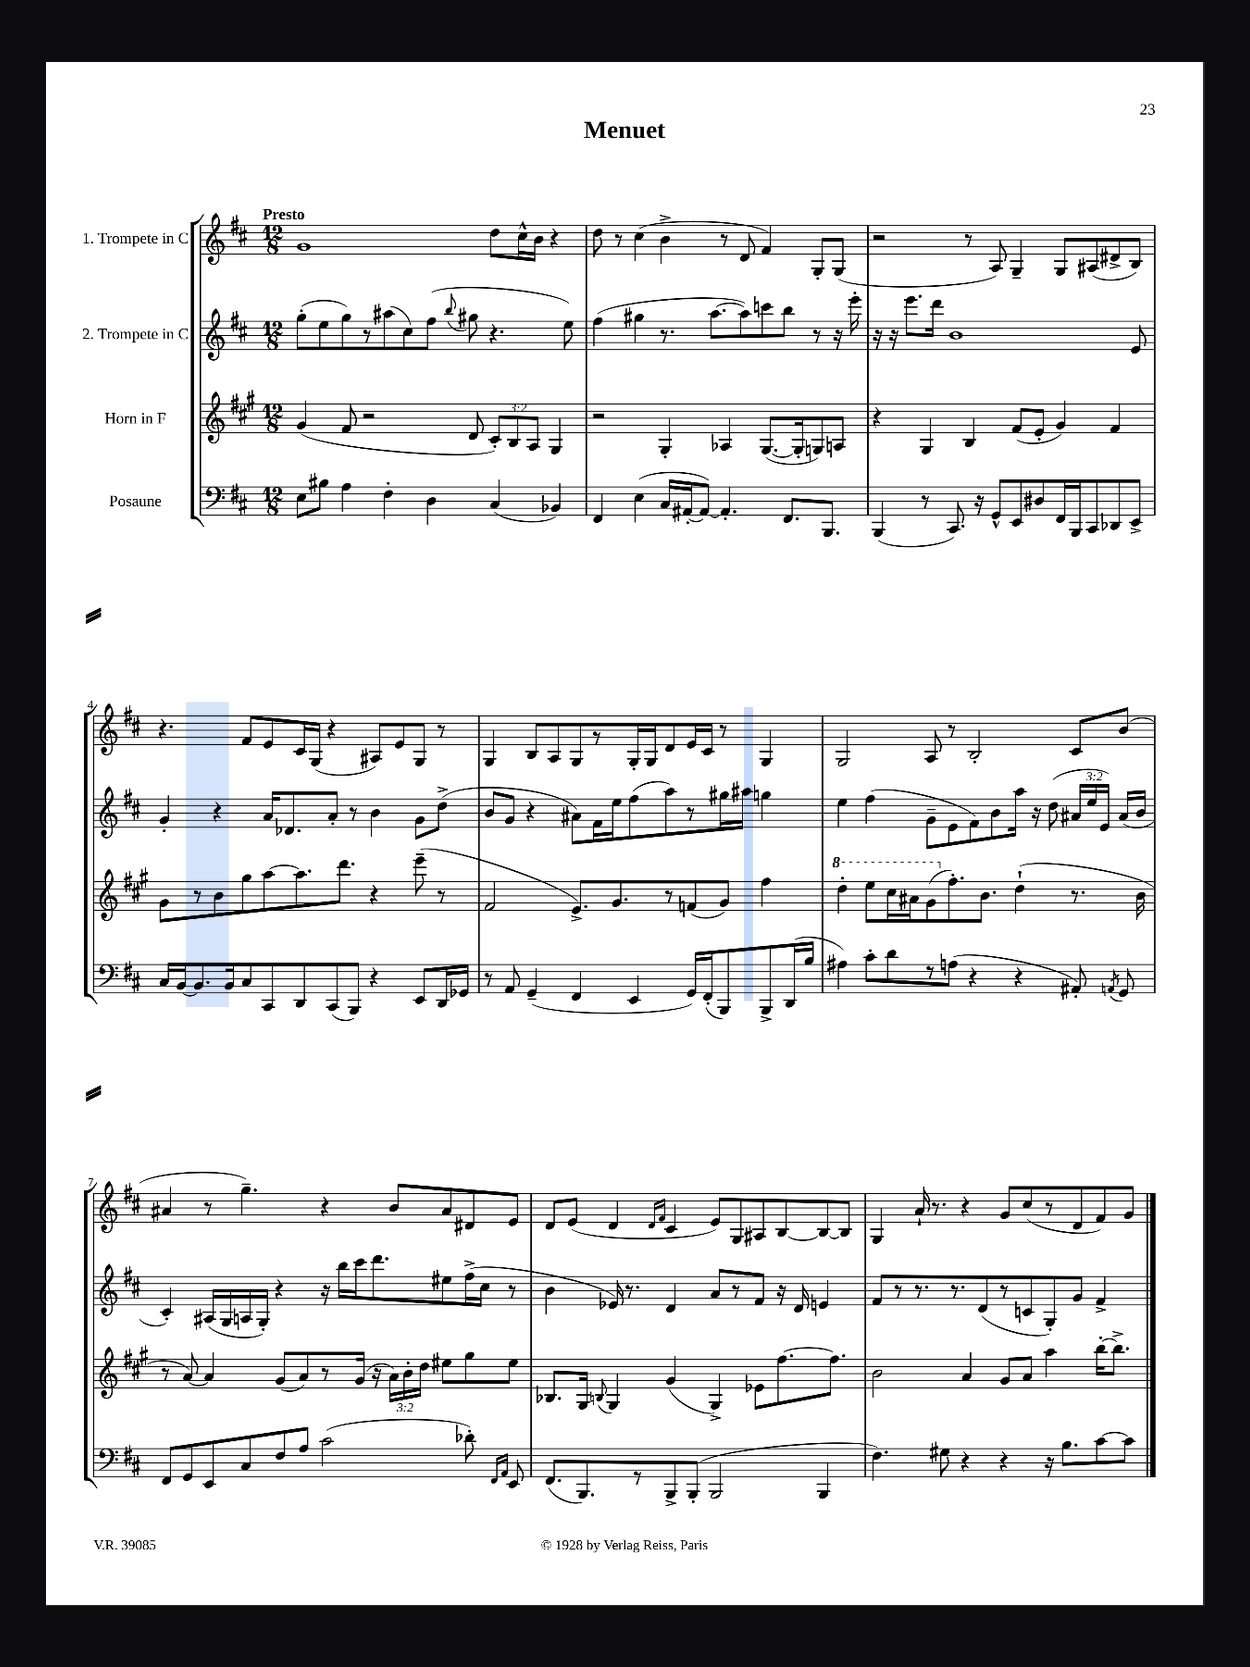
\header { title = "Menuet" }
<<
\new StaffGroup <<
\new Staff = "s0" \with { instrumentName = "1. Trompete in C" } {
    \clef treble \key d \major \numericTimeSignature \time 12/8 \tempo "Presto"
    \autoBeamOff g'1 d''8[ cis''16-^ b'16] r4 |
    d''8 r8 cis''4( b'4-> r8 d'8 fis'4) g8[-. g8]( |
    r2 r8 a8) g4-- g8[ ais8( dis'8-> b8]) |
    r4. fis'8[ e'8 cis'16 g16]( r4 ais8[) e'8 g8] r8 |
    g4 b8[ a8 g8 r8 g16-. g16 d'8 e'16 cis'16] r8 g4 |
    g2 a8 r8 b2-. cis'8[ b'8]( |
    ais'4 r8 g''4.--) r4 b'8[ ais'8 dis'8 e'8] |
    d'8[ e'8]( d'4 \grace { d'16[ fis'16] } cis'4 e'8[) g8 ais8 b8~ b8~ b8] |
    g4 a'16-! r8. r4 g'8[ cis''8( r8 d'8 fis'8) g'8] \bar "|." |
}
\new Staff = "s1" \with { instrumentName = "2. Trompete in C" } {
    \clef treble \key d \major \numericTimeSignature \time 12/8 \override Staff.TupletNumber.text = #tuplet-number::calc-fraction-text
    \autoBeamOff g''8[-.( e''8 g''8) r8 ais''8( cis''8) fis''8]( \appoggiatura { b''8 } gis''8 r4. e''8) |
    fis''4( gis''4 r8. a''8.[~ a''8) c'''8 b''8] r8 r16 e'''16-. |
    r16 r16 e'''8.[ d'''16] b'1 e'8 |
    g'4-. r4 a'16[ des'8. a'8]-. r8 b'4 g'8[ d''8]->( |
    b'8[ g'8] r4 ais'8[) fis'16 e''16 fis''8( a''8) r8 gis''16 ais''16] g''4 |
    e''4 fis''4( g'8[-- e'8 fis'8) b'8 a''16] r16 d''8( \tuplet 3/2 { ais'16[ e''16 e'16]) } ais'16[( b'16] |
    cis'4-.) ais16[( g16 a16 g16]-.) r4 r16 b''16[ cis'''16 d'''8. eis''8 fis''16->( cis''16] r8 |
    b'4 ees'16) r8. d'4 a'8[ r8 fis'8] r16 d'16 e'4 |
    fis'8[ r8 r8. r8. d'8( r8 c'8 g8-.) g'8] fis'4-> \bar "|." |
}
\new Staff = "s2" \with { instrumentName = "Horn in F" } {
    \clef treble \key a \major \numericTimeSignature \time 12/8 \override Staff.TupletNumber.text = #tuplet-number::calc-fraction-text
    \autoBeamOff gis'4( fis'8 r2 d'8 \tuplet 3/2 { cis'8[-.) b8 a8] } gis4 |
    r2 gis4-. aes4 gis8.[~( gis16-. g8) a8] |
    r4 gis4 b4 fis'8[( e'8]-. gis'4) fis'4 |
    gis'8[ r8 b'8 gis''8 a''8~ a''8. d'''8.] r4 e'''8--( r8 |
    fis'2 e'8.[->) gis'8. r8 f'8( gis'8]) fis''4 |
    \ottava #1 d'''4-. e'''8[ cis'''16 ais''16 gis''8( \ottava #0 fis''8.-.) b'8.] d''4-!( r8. b'16 |
    r8 a'8~) a'4 gis'8[( a'8) r8 gis'16]( r16 \tuplet 3/2 { a'16[) b'16-. d''16] } eis''8[ gis''8 eis''8] |
    bes8.[ gis16] \appoggiatura { b8 } gis4 gis'4( gis4->) ees'8[ fis''8.~ fis''8.] |
    b'2 a'4 gis'8[ a'8] a''4 b''16[~-. b''8.]-> \bar "|." |
}
\new Staff = "s3" \with { instrumentName = "Posaune" } {
    \clef bass \key d \major \numericTimeSignature \time 12/8
    \autoBeamOff e8[ bis8] a4 fis4-. d4 cis4( bes,4) |
    fis,4 e4( cis16[ ais,16~-. ais,8]~) ais,4.-. fis,8.[ b,,8.] |
    b,,4( r8 cis,8.) r16 g,8[-^ e,8 dis8 fis,16 b,,16 cis,8 des,8 e,8]-> |
    cis16[ b,16~ b,8. b,16 cis8 cis,8 d,8 cis,8( b,,8]) r4 e,8[ d,16 ges,16] |
    r8 a,8 g,4--( fis,4 e,4 g,16[) fis,16-.( b,,8) b,,8-> d,16( b16] |
    ais4) cis'8[-. d'8 r8 a8]( r4 r4 ais,8-.) \acciaccatura { a,8 } g,8 |
    fis,8[ g,8 e,8 cis8 fis8 a8] cis'2( des'8-.) \grace { fis,16[ a,16] } e,8 |
    fis,8.[( b,,8.) r8 b,,8-> b,,8]-.( b,,2 b,,4 |
    fis4.) gis8 r4 r4 r16 b8.[ cis'8~ cis'8] \bar "|." |
}
>>
>>
